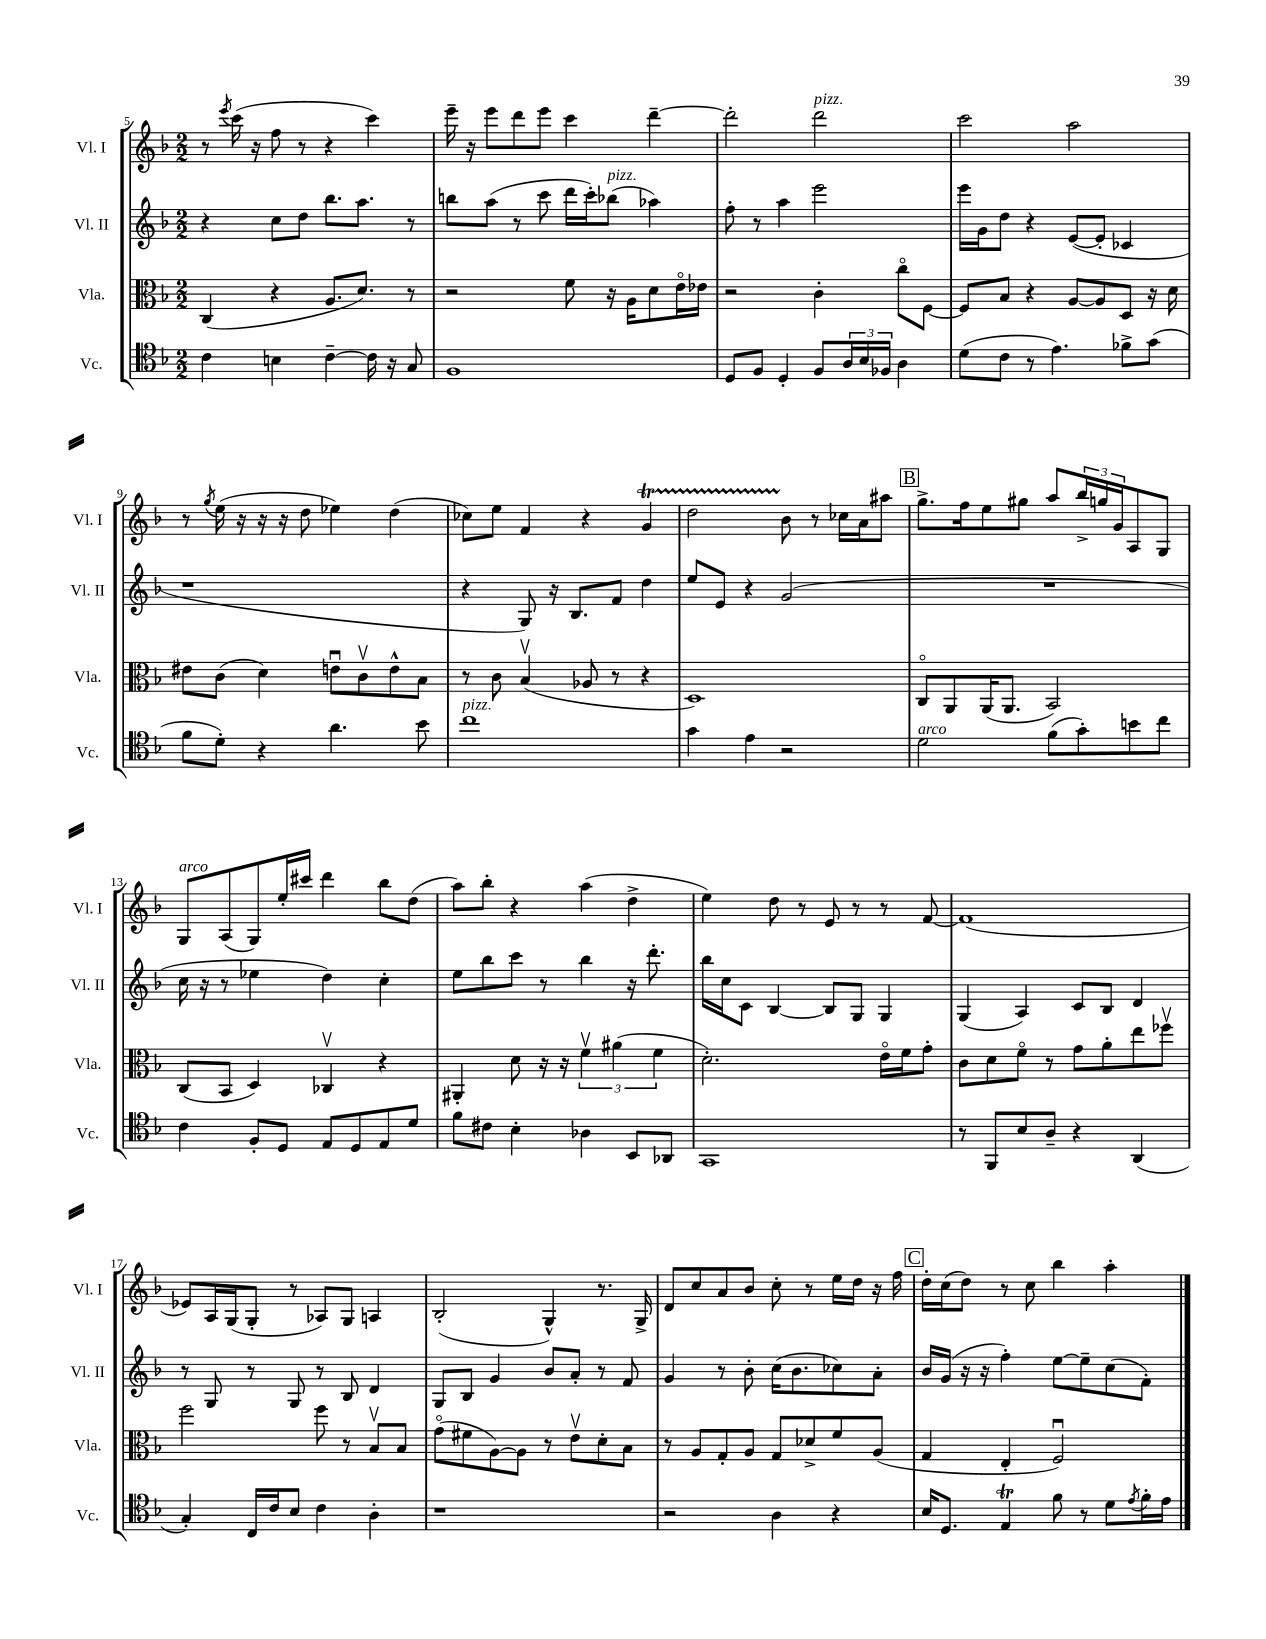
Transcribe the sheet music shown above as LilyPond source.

<<
\new StaffGroup <<
\new Staff = "s0" \with { instrumentName = "Vl. I" shortInstrumentName = "Vl. I" } {
    \clef treble \key f \major \numericTimeSignature \time 2/2
    r8 \acciaccatura { e'''8 } c'''16( r16 f''8 r8 r4 c'''4) |
    e'''16-- r16 e'''8 d'''8 e'''8 c'''4 d'''4~-- |
    d'''2-. d'''2^\markup { \italic "pizz." } |
    c'''2 a''2 |
    r8 \acciaccatura { g''8 } e''16( r16 r16 r16 d''8 ees''4) d''4( |
    ces''8) e''8 f'4 r4 g'4\startTrillSpan |
    d''2 bes'8\stopTrillSpan r8 ces''16 a'16 ais''8 |
    \mark \markup { \box "B" } g''8.-> f''16 e''8 gis''8 a''8 \tuplet 3/2 { bes''16-> g''16 g'16 } a8 g8 |
    g8^\markup { \italic "arco" } a8( g8) e''16-. cis'''16 d'''4 bes''8 d''8( |
    a''8) bes''8-. r4 a''4( d''4-> |
    e''4) d''8 r8 e'8 r8 r8 f'8~ |
    f'1( |
    ees'8) a16 g16( g8-. r8 aes8) g8 a4 |
    bes2-.( g4-^) r8. g16-> |
    d'8 c''8 a'8 bes'8 c''8-. r8 e''16 d''16 r16 f''16 |
    \mark \markup { \box "C" } d''16-. c''16( d''8) r8 c''8 bes''4 a''4-. \bar "|." |
}
\new Staff = "s1" \with { instrumentName = "Vl. II" shortInstrumentName = "Vl. II" } {
    \clef treble \key f \major \numericTimeSignature \time 2/2
    r4 c''8 d''8 bes''8. a''8. r8 |
    b''8 a''8( r8 c'''8 d'''16 c'''16-.) bes''8^\markup { \italic "pizz." }( aes''4) |
    f''8-. r8 a''4 e'''2 |
    e'''16 g'16 d''8 r4 e'8~( e'8-. ces'4 |
    r1 |
    r4 g8) r16 bes8. f'8 d''4 |
    e''8 e'8 r4 g'2( |
    \mark \markup { \box "B" } R1 |
    c''16 r16 r8 ees''4 d''4) c''4-. |
    e''8 bes''8 c'''8 r8 bes''4 r16 d'''8.-. |
    bes''16 c''16 c'8 bes4~ bes8 g8 g4 |
    g4( a4) c'8 bes8 d'4 |
    r8 g8 r8 g8 r8 bes8 d'4 |
    g8 bes8 g'4 bes'8 a'8-. r8 f'8 |
    g'4 r8 bes'8-. c''16( bes'8. ces''8) a'8-. |
    \mark \markup { \box "C" } bes'16 g'16( r16 r16 f''4-.) e''8~ e''8-- c''8( f'8-.) \bar "|." |
}
\new Staff = "s2" \with { instrumentName = "Vla." shortInstrumentName = "Vla." } {
    \clef alto \key f \major \numericTimeSignature \time 2/2
    c4( r4 a8. d'8.) r8 |
    r2 f'8 r16 a16 d'8 e'16\flageolet ees'16 |
    r2 c'4-. c''8\flageolet f8~ |
    f8 bes8 r4 a8~ a8 d8 r16 d'16 |
    eis'8 c'8( d'4) e'8\downbow c'8\upbow e'8-^ bes8 |
    r8 c'8 bes4\upbow( aes8 r8 r4 |
    d1) |
    \mark \markup { \box "B" } c8\flageolet a,8 a,16( a,8. bes,2) |
    c8( bes,8 d4) ces4\upbow r4 |
    ais,4-. d'8 r16 r16 \tuplet 3/2 { f'4\upbow ais'4( f'4 } |
    d'2.-.) e'16\flageolet f'16 g'8-. |
    c'8 d'8 f'8\flageolet r8 g'8 a'8-. e''8 fes''8\upbow |
    f''2 f''8 r8 bes8\upbow bes8 |
    g'8\flageolet( fis'8 a8~) a8 r8 e'8\upbow d'8-. bes8 |
    r8 a8 g8-. a8 g8 des'8-> f'8 a8( |
    \mark \markup { \box "C" } g4 e4-. f2\downbow) \bar "|." |
}
\new Staff = "s3" \with { instrumentName = "Vc." shortInstrumentName = "Vc." } {
    \clef tenor \key f \major \numericTimeSignature \time 2/2
    c'4 b4 c'4~-- c'16 r16 g8 |
    f1 |
    d8 f8 d4-. f8 \tuplet 3/2 { a16 bes16 fes16 } a4 |
    d'8( c'8 r8 e'4.) fes'8-> g'8( |
    f'8 d'8-.) r4 a'4. bes'8 |
    c''1^\markup { \italic "pizz." } |
    g'4 e'4 r2 |
    \mark \markup { \box "B" } d'2^\markup { \italic "arco" } f'8( g'8-.) b'8 c''8 |
    c'4 f8-. d8 e8 d8 e8 d'8 |
    f'8 cis'8 bes4-. aes4 bes,8 aes,8 |
    g,1 |
    r8 f,8 bes8 a8-- r4 a,4( |
    g4-.) c16 c'16 bes8 c'4 a4-. |
    r1 |
    r2 a4 r4 |
    \mark \markup { \box "C" } bes16 d8. e4\trill f'8 r8 d'8 \acciaccatura { e'8 } f'16-. e'16 \bar "|." |
}
>>
>>
\layout { \context { \Score currentBarNumber = #5 } }
